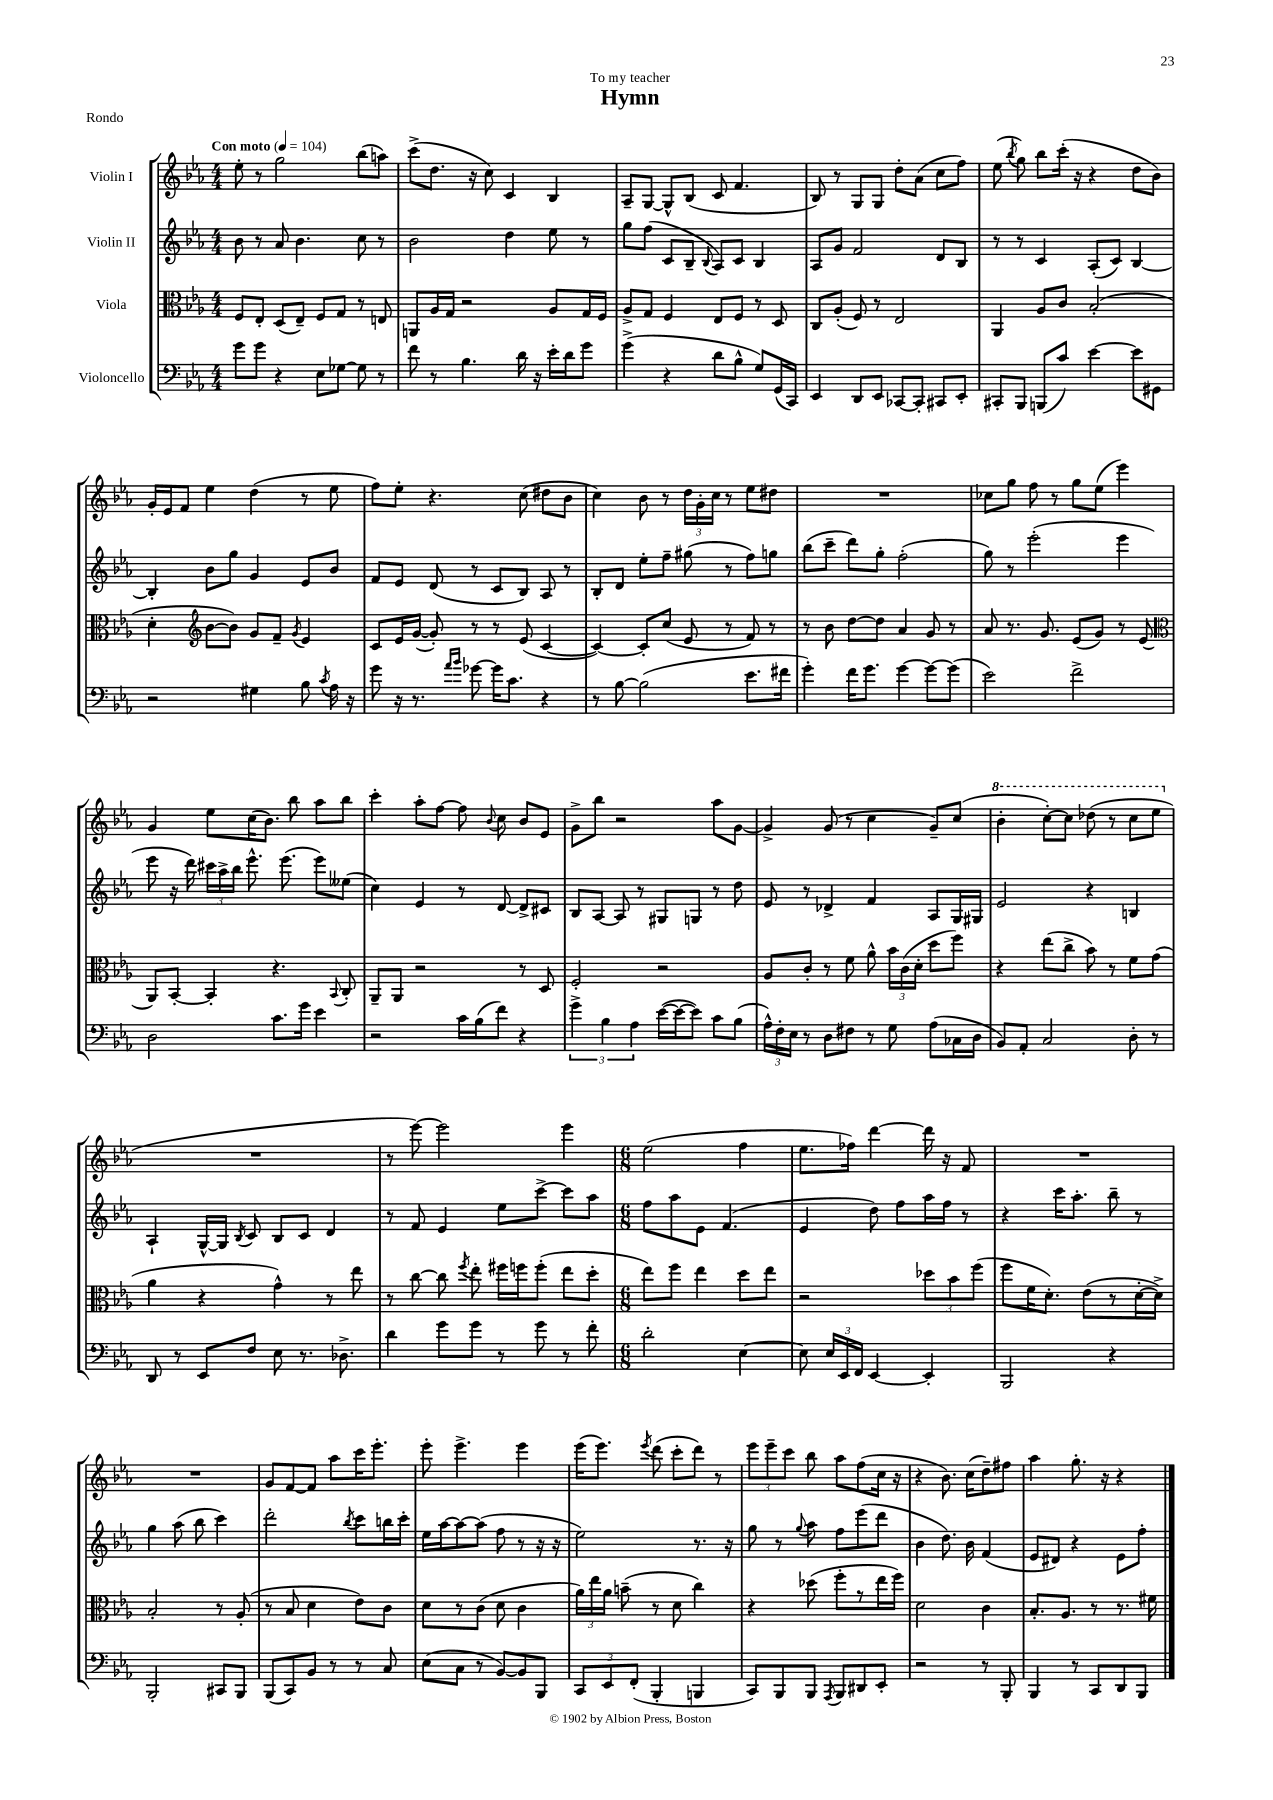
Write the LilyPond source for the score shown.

\header { title = "Hymn" dedication = "To my teacher" piece = "Rondo" }
<<
\new StaffGroup <<
\new Staff = "s0" \with { instrumentName = "Violin I" } {
    \clef treble \key ees \major \numericTimeSignature \time 4/4 \tempo "Con moto" 4 = 104
    \autoBeamOff ees''8-. r8 g''2 bes''8[( a''8]) |
    c'''8[->( d''8.] r16 c''8) c'4 bes4 |
    aes8[-- g8]~ g8[-^ bes8]( c'8 f'4. |
    bes8) r8 g8[ g8] d''8[-. aes'8]( c''8[ f''8]) |
    ees''8( \acciaccatura { bes''8 } g''8) bes''8[ c'''16]-.( r16 r4 d''8[ bes'8]) |
    g'16[-. ees'16 f'8] ees''4 d''4( r8 ees''8 |
    f''8[) ees''8]-. r4. c''8( dis''8[ bes'8] |
    c''4) bes'8 r8 \tuplet 3/2 { d''16[ g'16-. c''16] } r8 ees''8[ dis''8] |
    R1 |
    ces''8[ g''8] f''8 r8 g''8[ ees''8]( ees'''4) |
    g'4 ees''8[ c''16( bes'8.]) bes''8 aes''8[ bes''8] |
    c'''4-. aes''8[-. f''8]~ f''8 \appoggiatura { bes'8 } c''8 bes'8[ ees'8] |
    g'8[-> bes''8] r2 aes''8[ g'8]~ |
    g'4-> g'8( r8 c''4 g'8[--) c''8]( |
    \ottava #1 bes''4-. c'''8[~-.) c'''8] des'''8( r8 c'''8[ ees'''8] \ottava #0 |
    R1 |
    r8 ees'''8~) ees'''2 ees'''4 |
    \numericTimeSignature \time 6/8 ees''2( f''4 |
    ees''8.[ fes''16]) d'''4~ d'''16 r16 f'8 |
    R2. |
    R2. |
    g'8[ f'8~ f'8] aes''8[ c'''16 ees'''8.]-. |
    ees'''8-. ees'''4.-> ees'''4 |
    ees'''16[( ees'''8.]) \acciaccatura { ees'''8 } d'''8( c'''8[-. d'''8]) r8 |
    \tuplet 3/2 { ees'''8[ ees'''8-- c'''8] } bes''8 aes''8[ f''8( c''16] r16 |
    r4 bes'8.) c''16[( d''8--) fis''8] |
    aes''4 g''8.-. r16 r4 \bar "|." |
}
\new Staff = "s1" \with { instrumentName = "Violin II" } {
    \clef treble \key ees \major \numericTimeSignature \time 4/4
    \autoBeamOff bes'8 r8 aes'8 bes'4. c''8 r8 |
    bes'2 d''4 ees''8 r8 |
    g''8[ f''8]( c'8[ bes8]-- \appoggiatura { bes8 } aes8[) c'8] bes4 |
    aes8[ g'8] f'2 d'8[ bes8] |
    r8 r8 c'4 aes8[-.( c'8]) bes4~ |
    bes4-. bes'8[ g''8] g'4 ees'8[ bes'8] |
    f'8[ ees'8] d'8( r8 c'8[ bes8]) aes8 r8 |
    bes8[-. d'8] ees''8[-. f''8]-- gis''8( r8 f''8[) g''8] |
    bes''8[( c'''8]-- d'''8[) g''8]-. f''2-.( |
    g''8) r8 ees'''2-.( ees'''4 |
    ees'''8 r16 d'''16) \tuplet 3/2 { cis'''16[ aes''16-> bes''16] } ees'''8.-^ ees'''8.( ees'''8[) eeses''8]( |
    c''4) ees'4 r8 d'8~ d'8[-> cis'8] |
    bes8[ aes8]~ aes8 r8 gis8[ g8] r8 d''8 |
    ees'8 r8 des'4-> f'4 aes8[ g16 gis16] |
    ees'2 r4 b4 |
    aes4-! g16[~-^ g16] \acciaccatura { bes8 } c'8 bes8[ c'8] d'4 |
    r8 f'8 ees'4 ees''8[ c'''8]~-> c'''8[ aes''8] |
    \numericTimeSignature \time 6/8 f''8[ aes''8 ees'8] f'4.( |
    ees'4 d''8) f''8[ aes''16 f''16] r8 |
    r4 c'''16[ aes''8.]-. bes''8-- r8 |
    g''4 aes''8( bes''8 c'''4) |
    d'''2-. \acciaccatura { bes''8 } c'''8[ b''16 c'''16]-. |
    ees''16[ aes''16~ aes''8~ aes''8]( f''8 r8 r16 r16 |
    ees''2) r8. r16 |
    g''8 r8 \appoggiatura { g''8 } aes''8 f''8[ ees'''8( d'''8] |
    bes'4 d''8.) bes'16 f'4( |
    ees'8[ dis'8]) r4 ees'8[ f''8]-. \bar "|." |
}
\new Staff = "s2" \with { instrumentName = "Viola" } {
    \clef alto \key ees \major \numericTimeSignature \time 4/4
    \autoBeamOff f8[ ees8]-. d8[( ees8]--) f8[ g8] r8 e8 |
    a,8[ aes16 g16] r2 aes8[ g16 f16] |
    aes8[-> g8] f4 ees8[ f8] r8 d8 |
    c8[ aes8]-.( f8) r8 ees2 |
    aes,4 aes8[ c'8] bes2-.( |
    d'4-. \clef treble bes'8[~ bes'8]) g'8[ f'8]-- \acciaccatura { g'8 } ees'4 |
    c'8[ ees'16 g'16]~( g'8-.) r8 r8 ees'8( c'4~ |
    c'4~) c'8[-. c''8]( ees'8 r8 f'8) r8 |
    r8 bes'8 d''8[~ d''8] aes'4 g'8 r8 |
    aes'8 r8. g'8. ees'8[( g'8]) r8 ees'8( |
    \clef alto aes,8[) bes,8]~-. bes,4-. r4. \appoggiatura { bes,8 } c8-. |
    aes,8[-- aes,8] r2 r8 d8 |
    f2-. r2 |
    aes8[ c'8]-. r8 f'8 aes'8-^ \tuplet 3/2 { bes'16[ c'16( d'16]-. } d''8[ f''8]) |
    r4 ees''8[( c''8]-> bes'8) r8 f'8[ g'8]( |
    aes'4 r4 g'4-^) r8 ees''8 |
    r8 c''8~ c''8 \acciaccatura { f''8 } ees''8-. fis''16[ f''16 f''8]-.( ees''8[ d''8]-. |
    \numericTimeSignature \time 6/8 ees''8[) f''8] ees''4 d''8[ ees''8] |
    r2 \tuplet 3/2 { des''8[ bes'8 f''8]( } |
    f''8[ f'16 d'8.]-.) ees'8[( r8 d'16~-. d'16]->) |
    bes2-. r8 aes8-.( |
    r8 bes8 d'4 ees'8[) c'8] |
    d'8[ r8 c'8]( d'8 c'4 |
    \tuplet 3/2 { aes'16[) ees''16 aes'16] } b'8--( r8 d'8 c''4) |
    r4 des''8( f''8[-. r8 ees''16 f''16]) |
    d'2 c'4 |
    bes8.[-. aes8.] r8 r8. fis'16 \bar "|." |
}
\new Staff = "s3" \with { instrumentName = "Violoncello" } {
    \clef bass \key ees \major \numericTimeSignature \time 4/4
    \autoBeamOff g'8[ g'8] r4 ees8[ ges8]~ ges8 r8 |
    f'8 r8 bes4. d'16 r16 ees'16[-. d'16 g'8] |
    g'4->( r4 d'8[ bes8]-^ g8[) g,16( c,16]) |
    ees,4 d,8[ ees,8] ces,8[~ ces,8]-. cis,8[ ees,8]-. |
    cis,8[-. bes,,8] b,,8[( c'8]) ees'4~ ees'8[ gis,8] |
    r2 gis4 bes8 \acciaccatura { c'8 } aes16 r16 |
    g'8 r16 r8. \grace { aes'16[ bes'16] } ges'8~ ges'16[ c'8.] r4 |
    r8 bes8~ bes2( ees'8.[ fis'16] |
    g'4-.) f'16[ g'8.] g'4~ g'8[~ g'8]( |
    ees'2) f'2-> |
    d2 c'8.[ g'16] ees'4 |
    r2 c'16[ bes16( f'8]) r4 |
    \tuplet 3/2 { g'4-> bes4 aes4 } ees'16[~( ees'16~ ees'8]) c'8[ bes8]( |
    \tuplet 3/2 { aes16[-^) f16-. ees16] } r8 d8[ fis8] r8 g8 aes8[( ces16 d16] |
    bes,8[) aes,8]-. c2 d8-. r8 |
    d,8 r8 ees,8[ f8] ees8 r8. des8.-> |
    d'4 g'8[ g'8] r8 g'8 r8 f'8-. |
    \numericTimeSignature \time 6/8 d'2-. ees4~ |
    ees8 \tuplet 3/2 { ees16[ ees,16 f,16] } ees,4~ ees,4-. |
    bes,,2 r4 |
    bes,,2-. cis,8[ bes,,8] |
    bes,,8[( c,8) bes,8] r8 r8 c8 |
    ees8[( c8] r8 bes,8[~) bes,8 bes,,8] |
    \tuplet 3/2 { c,8[ ees,8 f,8]-.( } bes,,4-. b,,4 |
    c,8[) bes,,8 bes,,8] \acciaccatura { aes,,8 } bes,,8[ dis,8 ees,8]-. |
    r2 r8 bes,,8-. |
    bes,,4 r8 c,8[ d,8 bes,,8] \bar "|." |
}
>>
>>
\layout { \context { \Score \remove "Bar_number_engraver" } }
